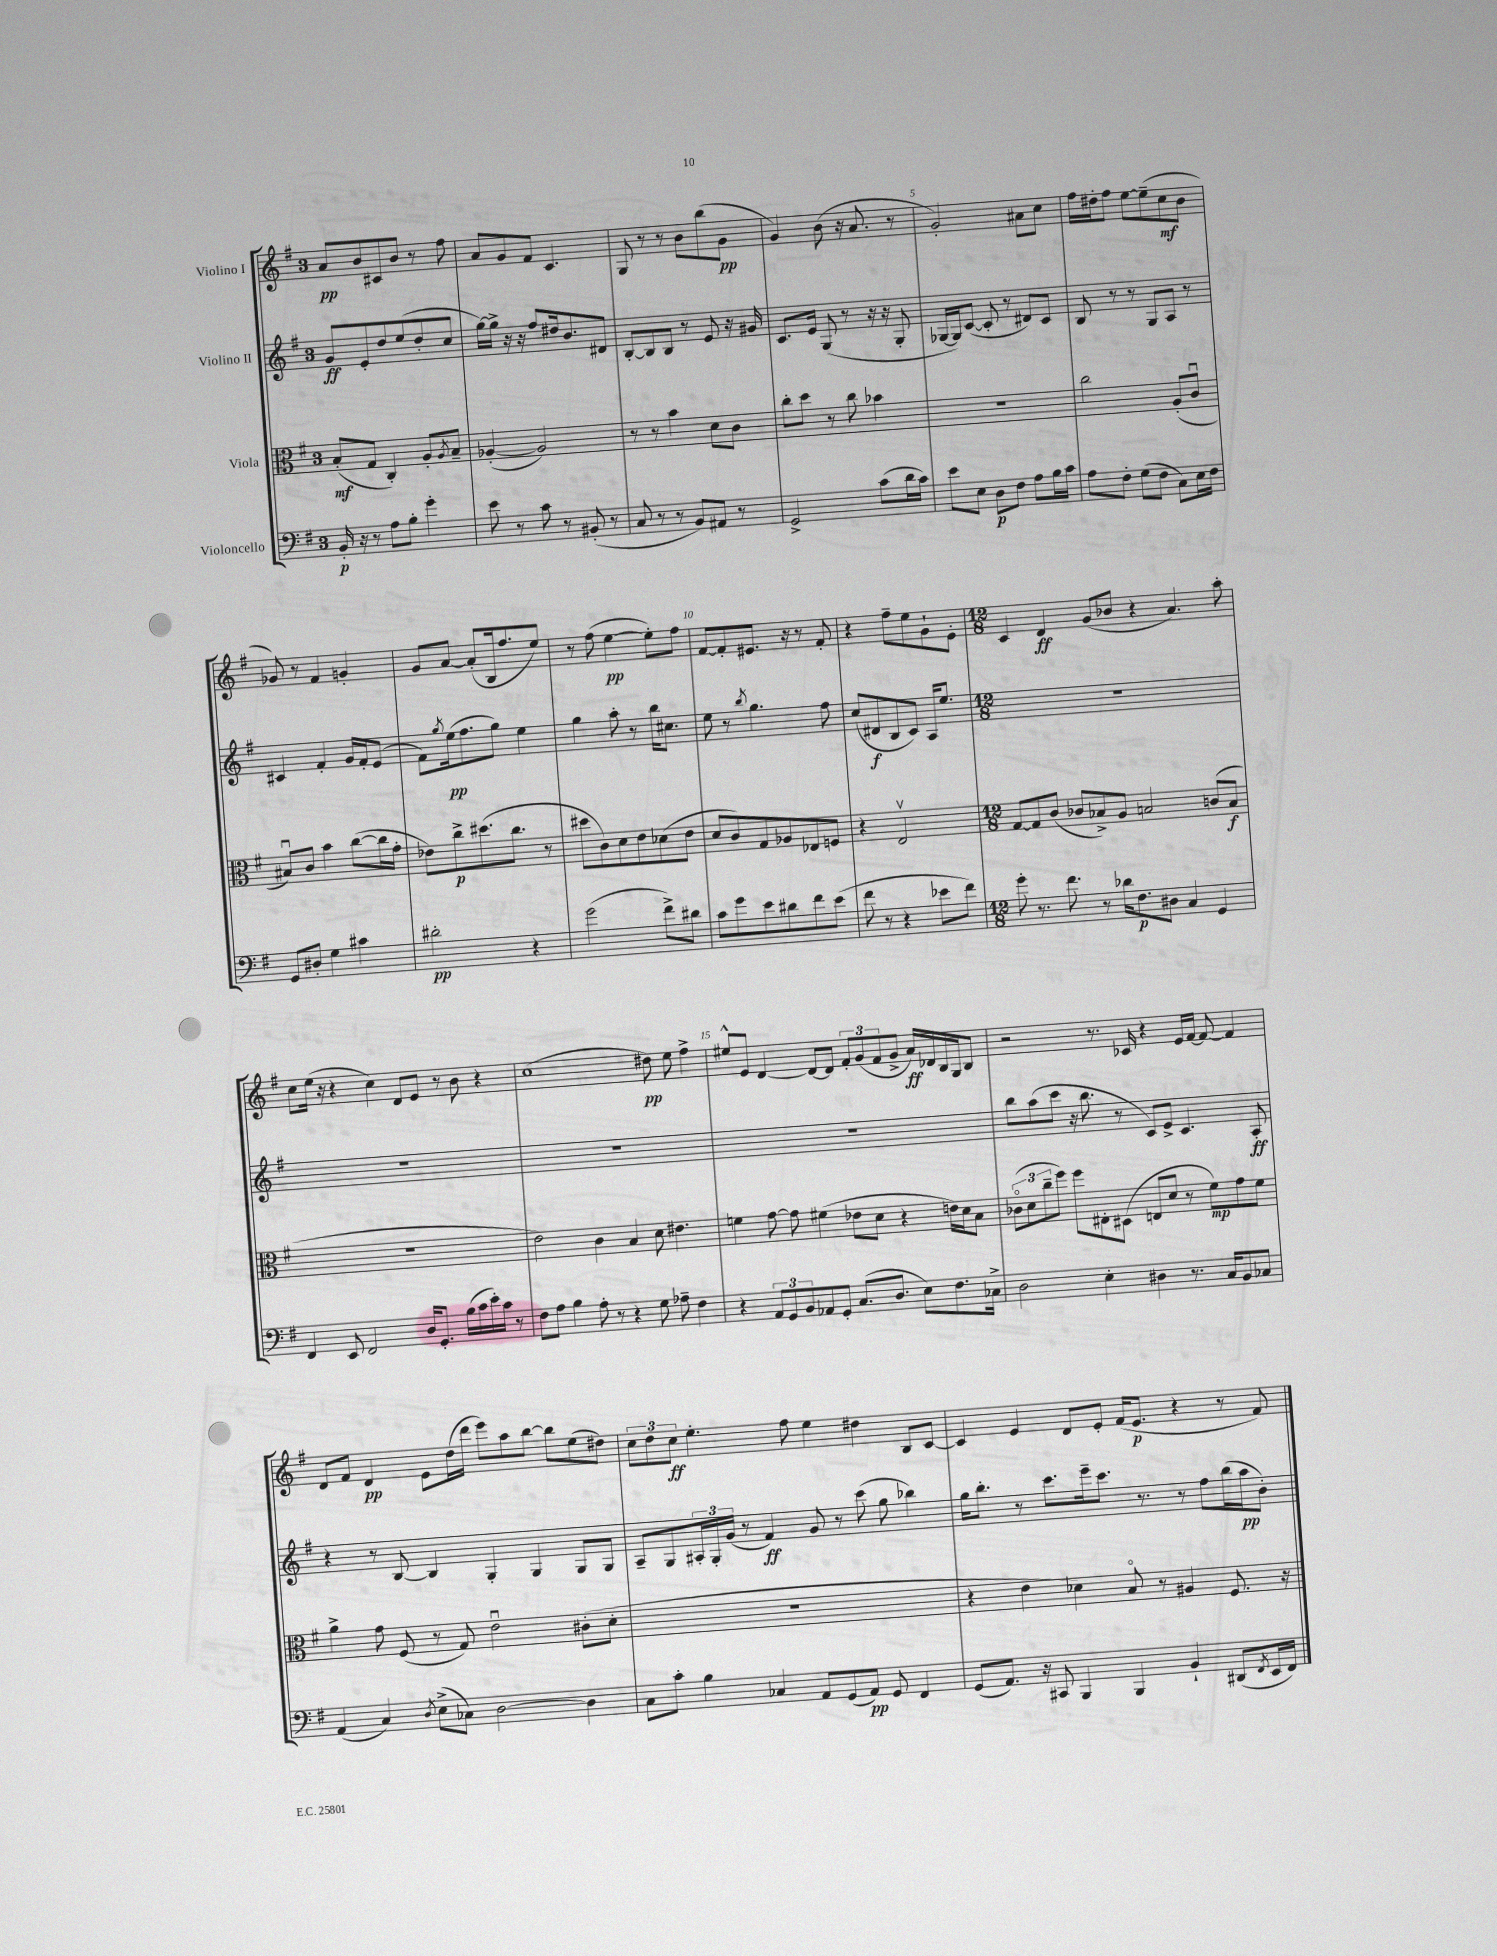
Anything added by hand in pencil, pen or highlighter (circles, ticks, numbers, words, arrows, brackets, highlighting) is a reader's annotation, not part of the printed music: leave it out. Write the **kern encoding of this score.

**kern	**kern	**kern	**kern
*staff4	*staff3	*staff2	*staff1
*clefF4	*clefC3	*clefG2	*clefG2
*k[f#]	*k[f#]	*k[f#]	*k[f#]
*M3/4	*M3/4	*M3/4	*M3/4
16BB'	(8B'	8g	8a
16r	.	.	.
8r	8G	8e'	8b
8A	4C')	8dd	8c#
8B'	.	(8ee	8b
4g'	8A'	8dd'	8r
.	8qA	.	.
.	8B~	8cc	8ff#
=	=	=	=
8e	([4A-'	[16gg)	8a
.	.	16gg^]	.
8r	.	16r	8g
.	.	16r	.
8c	2A-])	8ff#	8f#
8r	.	16dd#	4.c
.	.	8.b	.
(8BB#'	.	.	.
8r	.	8d#	.
=	=	=	=
8C	8r	[8B'	8G
8r	8r	8B]	8r
8r	4b	8B	8r
8BB)	.	8r	8b
8AA#	8d	8e	(8bb
8r	8c	16r	8g
.	.	16g#	.
=	=	=	=
2GG^	8cc'	8.c	4g)
.	8dd	.	.
.	.	16e	.
.	8r	(8G	(8b
.	8cc	8r	16r
.	.	.	8.a
(8c	4b-	16r	.
.	.	16r	.
16d	.	8G'	8r
16c)	.	.	.
=	=	=	=
8e	2.r	[16G-	2g')
.	.	16G-])	.
8E	.	([8c	.
8D	.	8c']	.
8F#	.	8r	.
8A	.	8d#)	8a#
16B	.	8c	8cc
16c	.	.	.
=	=	=	=
8A	2cc	8B	16ff#
.	.	.	16dd#'
8F#'	.	8r	8ff#
(8G	.	8r	[8ee
8F#	.	8G	(8ee~]
8C)	(8A'	8A	8cc
16E	8cu	8r	8b
16F#	.	.	.
=	=	=	=
8GG	8B#u)	4c#	8g-)
8D#'	8c	.	8r
4G	4b	4f#'	4f#
4c#	([8cc	16g	4g'
.	.	16f#'	.
.	16cc]	(8e	.
.	16g'	.	.
=	=	=	=
2d#'	8e-)	8f#)	8g
.	.	8qgg	.
.	8cc^	(16ee	[8a
.	.	8.ff#	.
.	(8.dd#	.	(8a']
.	.	8gg)	16B
.	8.cc	.	8.ff#
4r	.	4ee	.
.	8r	.	8ee)
=	=	=	=
(2g	8dd#	4gg	8r
.	8c)	.	(8ff#
.	8d	8aa'	[4ee
.	8e	8r	.
8f#^)	(8d-	16bb	8ee'])
.	.	8.cc#	.
8d#	8e	.	8ff#
=	=	=	=
8c	8d	8ee	[8f#
8g	8c)	8r	8f#']
.	.	8qbb	.
8e	8G	4.gg	8.e#
8d#	8A-	.	.
.	.	.	16r
8f#	8E-	.	8r
(8e	8F	8ff#	8f#'
=	=	=	=
8f#	4r	(8cc	4r
8r	.	8d#	.
4r	2Ev	8B	8ff#~
.	.	8c)	8ee
8e-	.	16A	8g`
.	.	8.ee	.
8f#)	.	.	8e'
=	=	=	=
*M12/8	*M12/8	*M12/8	*M12/8
8g'	[8G	1.r	4c
8.r	8G]	.	.
.	(8c	.	4d
8.f#	.	.	.
.	8c-	.	.
8r	8B-^)	.	(8g
16d-	8A	.	8b-
8.F#	.	.	.
.	2B	.	4r
8D#	.	.	.
4C	.	.	4.a)
4GG	(8c	.	.
.	8B	.	8aa'
=	=	=	=
4FF#	1.r	1.r	8cc
.	.	.	(16ee
.	.	.	16r
8EE	.	.	4r
2FF#	.	.	.
.	.	.	4cc)
.	.	.	8d
16D	.	.	8e
8.GG'	.	.	.
.	.	.	8r
(16B	.	.	8b
16c	.	.	.
16e')	.	.	4r
16c	.	.	.
8r	.	.	.
=	=	=	=
8F#	2e)	1.r	(1cc
8A	.	.	.
4B	.	.	.
8A'	4c	.	.
8r	.	.	.
4r	4B	.	.
8G	8d	.	8dd#)
8A-~	4.e#	.	8ee
4F#	.	.	4ff#^
=	=	=	=
4r	4f	1.r	8ee#^^
.	.	.	8e
12AA	[8g	.	[4d
12GG	.	.	.
.	8g]	.	.
12BB	.	.	.
8AA-	(4f#	.	8d_
8GG'	.	.	8d]
(8.C	8e-	.	12f#'
.	.	.	(12g
.	8d	.	.
.	.	.	12f#
8.D	.	.	.
.	4r	.	8g^
8E)	.	.	16a)
.	.	.	16d-
8.F#	16e)	.	16B
.	16d	.	16G
.	8B	.	8B
16C-^	.	.	.
=	=	=	=
2D	(12c-o	8bb	2r
.	12d	.	.
.	.	(8aa	.
.	12cc~	.	.
.	8ff#)	8ccc	.
.	8ff#	16r	.
.	.	8.bb	.
4E'	8E#'	.	8.r
.	(8D#	8r	.
.	.	.	16c-
4D#	8E	8c)	4r
.	8d	8e^	.
8.r	8r	4.c	16e
.	.	.	[16f#
.	8f#)	.	8f#_
16C	.	.	.
8BB	8g	.	4f#]
8C-	8f#	8A'	.
=	=	=	=
(4AA	4a^	4r	8d
.	.	.	8f#
4C)	8g	8r	4d
.	(8F#	[8B	.
8qD	.	.	.
(8E^	8r	4B]	8e
8C-)	8G)	.	(16dd
.	.	.	16ddd
[2D	2eu	4G'	8eee)
.	.	.	8aa
.	.	4G	[8bb
.	.	.	8bb]
4D]	(8c#'	8G	(8ee
.	8d'	8G	8dd#)
=	=	=	=
8C	1.r	8A~	12cc
.	.	.	12dd
8c'	.	8G	.
.	.	.	12cc
4B	.	24A#'	4.ee'
.	.	24G'	.
.	.	(24g	.
.	.	8r	.
4C-	.	4f#)	.
.	.	.	8ff#
8AA	.	8g	4ee
(8GG	.	8r	.
8AA)	.	(8ccc	4dd#
8GG	.	8gg	.
4FF#	.	4bb-)	8B
.	.	.	[8c
=	=	=	=
(8GG	4r	16gg	4c]
.	.	8.bb'	.
8.AA)	.	.	.
.	4e	8r	4e
16r	.	.	.
8CC#	.	8.ccc	.
4BBB	4d-)	.	8d
.	.	16eee~	.
.	.	8.ccc	8e'
4BBB	8Bo	.	(16f#
.	.	8.r	8.e
.	8r	.	.
4BB`	4A#	8r	4r
.	.	8ff#	.
(8DD#	8.F#	(16bb	8r
.	.	16aa	.
8qFF#	.	.	.
16EE	.	8b')	8f#)
16FF#)	16r	.	.
==	==	==	==
*-	*-	*-	*-
